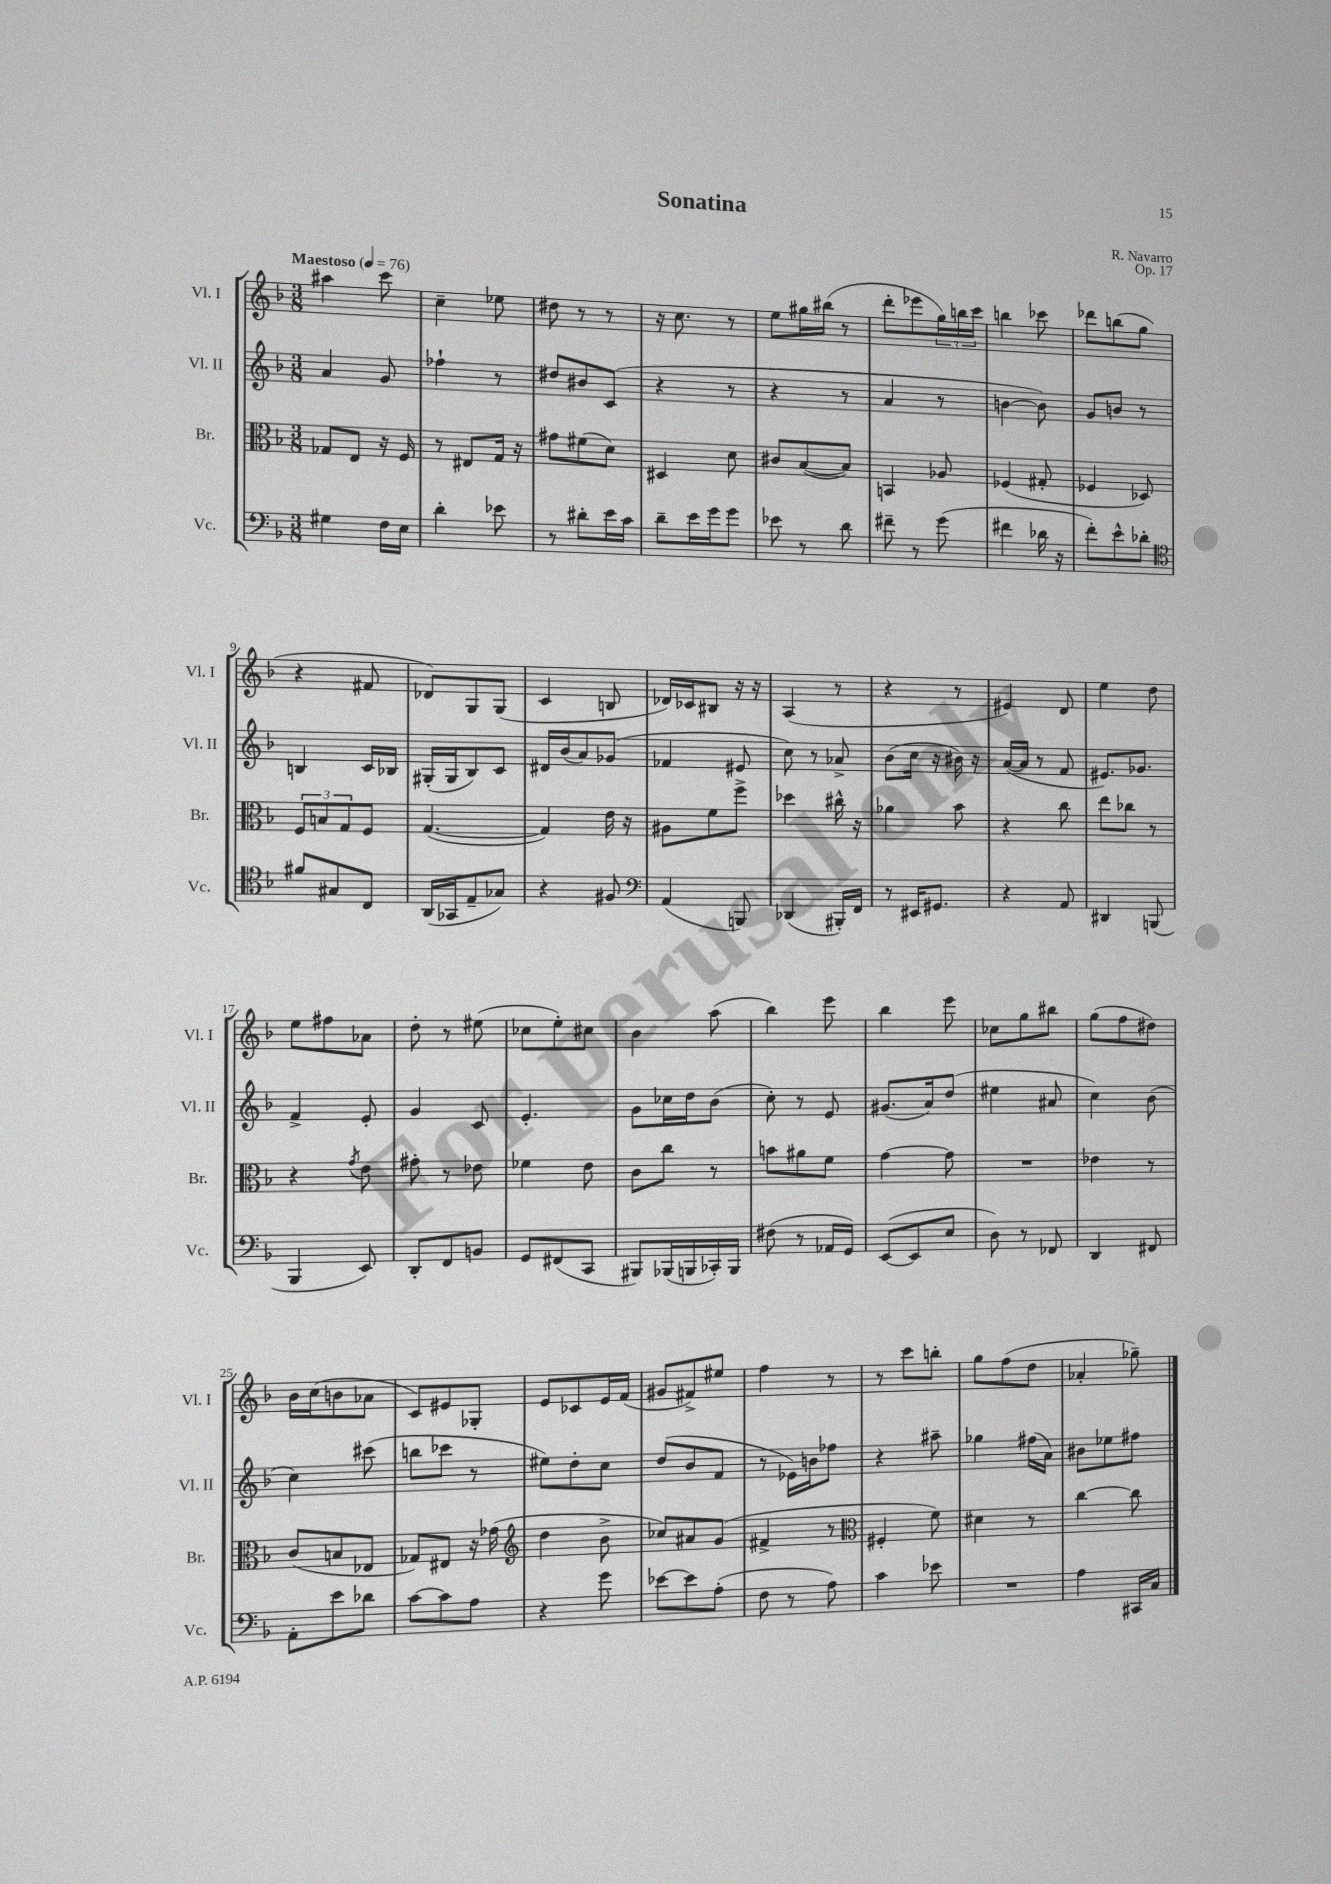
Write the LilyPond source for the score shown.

\header { title = "Sonatina" composer = "R. Navarro" opus = "Op. 17" }
<<
\new StaffGroup <<
\new Staff = "s0" \with { instrumentName = "Vl. I" shortInstrumentName = "Vl. I" } {
    \clef treble \key f \major \numericTimeSignature \time 3/8 \tempo "Maestoso" 4 = 76
    ais''4 c'''8 |
    c''4-- ees''8 |
    dis''8 r8 r8 |
    r16 c''8. r8 |
    e''8 gis''16 bis''16( r8 |
    d'''8-. ees'''8 \tuplet 3/2 { g''16) b''16 c'''16 } |
    b''4 ces'''8 |
    des'''8 b''8( g''8 |
    r4 fis'8 |
    des'8) g8 g8( |
    c'4 b8 |
    des'16) ces'16 bis8 r16 r16 |
    a4( r8 |
    r4 r8 |
    eis'4) d'8 |
    e''4 d''8 |
    e''8 fis''8 aes'8 |
    d''8-. r8 eis''8( |
    ces''8 e''8-.) cis''8 |
    bes'4 a''8( |
    bes''4) e'''8 |
    bes''4 e'''8 |
    ces''8 g''8 bis''8 |
    g''8( f''8 dis''8) |
    bes'16 c''16( b'8 aes'8 |
    c'8) eis'8 ges8-. |
    e'8 ces'8 e'16 f'16( |
    gis'8 fis'8->) eis''8 |
    f''4 r8 |
    r8 c'''8 b''8-. |
    g''8 f''8( d''8 |
    aes'4-. ges''8--) \bar "|." |
}
\new Staff = "s1" \with { instrumentName = "Vl. II" shortInstrumentName = "Vl. II" } {
    \clef treble \key f \major \numericTimeSignature \time 3/8
    a'4 g'8 |
    fes''4-! r8 |
    dis''8 bis'8 c'8( |
    r4 r8 |
    r4 r8 |
    a'4 r8 |
    b'4~ b'8) |
    g'8 b'8 r8 |
    b4 c'16 bes16 |
    gis16-.( gis16 bes8) c'8 |
    dis'16 bes'16( a'8) ges'8( |
    fes'4 eis'8 |
    c''8) r8 aes'8-> |
    bes'8( c''16 r16 bis'16) r16 |
    a'16~( a'16 r8 f'8 |
    eis'8.) ges'8. |
    f'4-> e'8-. |
    g'4 c'8 |
    e'4.-. |
    g'8 ces''16 d''16 bes'8( |
    c''8-.) r8 e'8 |
    gis'8.( a'16) d''8( |
    eis''4 ais'8 |
    c''4) bes'8( |
    c''4) cis'''8( |
    b''8 ces'''8 r8 |
    eis''8) d''8-. c''8 |
    d''8( bes'8 f'8 |
    r8 ees'16) b'16 fes''8 |
    r4 ais''8-- |
    ges''4 fis''16( a'16) |
    bis'8 ees''8 fis''8 \bar "|." |
}
\new Staff = "s2" \with { instrumentName = "Br." shortInstrumentName = "Br." } {
    \clef alto \key f \major \numericTimeSignature \time 3/8
    ges8 e8 r16 f16 |
    r8 eis8 g16 r16 |
    gis'8 fis'8( d'8) |
    dis4 d'8 |
    cis'8 bes8~( bes8) |
    b,4 aes8 |
    fes4( gis8-. |
    fes4 des8) |
    \tuplet 3/2 { f8 b8 g8 } f8 |
    g4.~( |
    g4) e'16 r16 |
    ais8 f'8 f''8-> |
    des''4 cis''16-^ r16 |
    aes'4 bes'8 |
    r4 c''8 |
    e''8 ces''8 r8 |
    r4 \acciaccatura { g'8 } e'8 |
    gis'8-. r8 ees'8 |
    fes'4 e'8 |
    c'8 c''8 r8 |
    b'8 ais'8 f'8 |
    g'4~ g'8 |
    R4. |
    ees'4 r8 |
    c'8( b8 ees8 |
    ges8) eis8 r16 ges'16( |
    \clef treble d''4 bes'8-> |
    ces''8) ais'8 g'8( |
    fis'4-> r8 |
    \clef alto fis4-. f'8) |
    dis'4 r8 |
    c''4~ c''8 \bar "|." |
}
\new Staff = "s3" \with { instrumentName = "Vc." shortInstrumentName = "Vc." } {
    \clef bass \key f \major \numericTimeSignature \time 3/8
    gis4 f16 e16 |
    d'4-. ees'8 |
    r8 dis'8-. e'16 c'16 |
    d'8-- e'16 g'16 g'8 |
    ees'8 r8 d'8 |
    fis'8-- r8 g'8( |
    fis'4 des'16 r16 |
    f'8-.) e'8-^ des'8-. |
    \clef tenor fis'8 gis8 c8 |
    a,16( ges,16 e8-- ges8) |
    r4 fis8 |
    \clef bass a,4( b,,8) |
    des,4( bis,,16-.) f,16 |
    r8 eis,16 gis,8. |
    r4 a,8 |
    dis,4 b,,8( |
    bes,,4 e,8) |
    d,8-. f,8 b,8 |
    g,8 fis,8( c,8 |
    bis,,8) bes,,16( b,,16 ces,16-.) b,,16 |
    fis8( r8 aes,16 g,16) |
    e,8~( e,8 e8 |
    d8) r8 fes,8 |
    d,4 fis,8 |
    a,8-. e'8 des'8 |
    c'8~ c'8 a8 |
    r4 g'8 |
    ees'8~ ees'8 a8-.( |
    f8 r8 a8) |
    c'4 ees'8 |
    R4. |
    a4 cis,16 c16 \bar "|." |
}
>>
>>
